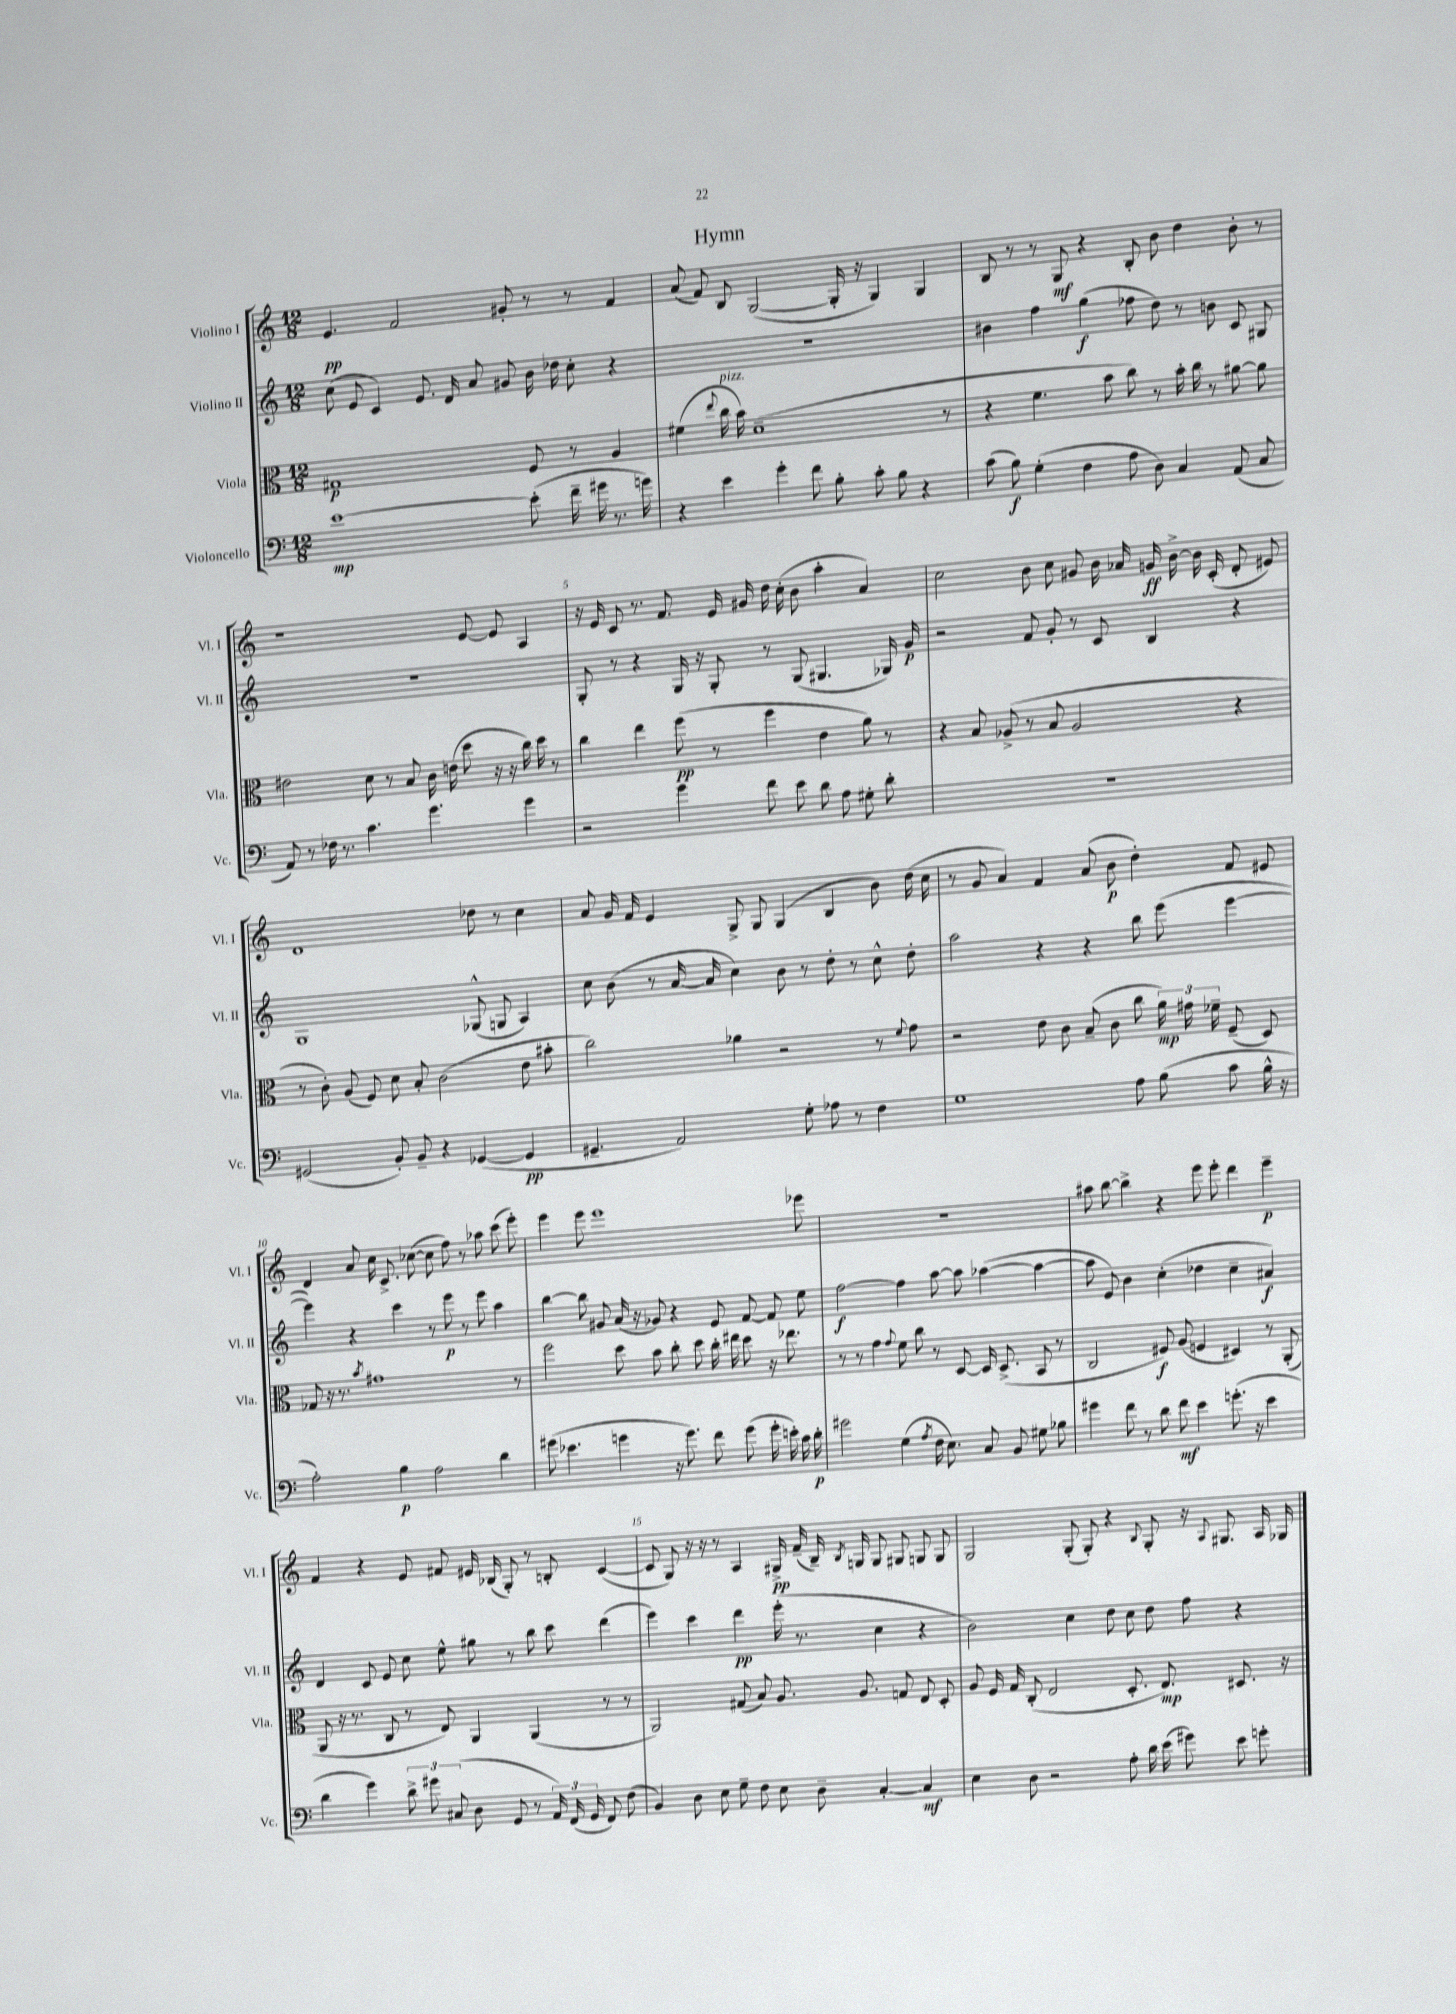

**kern	**dynam	**kern	**dynam	**kern	**dynam	**kern	**dynam
*part4	*part4	*part3	*part3	*part2	*part2	*part1	*part1
*staff4	*staff4	*staff3	*staff3	*staff2	*staff2	*staff1	*staff1
*I"Violoncello	*	*I"Viola	*	*I"Violino II	*	*I"Violino I	*
*I'Vc.	*	*I'Vla.	*	*I'Vl. II	*	*I'Vl. I	*
*clefF4	*	*clefC3	*	*clefG2	*	*clefG2	*
*k[]	*	*k[]	*	*k[]	*	*k[]	*
*M12/8	*	*M12/8	*	*M12/8	*	*M12/8	*
=1	=1	=1	=1	=1	=1	=1	=1
[1e	mp	1G#X	p	(8cc\	.	4.e/	pp
.	.	.	.	8e/	.	.	.
.	.	.	.	4c/)	.	.	.
.	.	.	.	.	.	2f/	.
.	.	.	.	8.e/	.	.	.
.	.	.	.	16d/	.	.	.
.	.	.	.	8a/	.	.	.
.	.	.	.	8g#X/	.	8g#X'/	.
(8e'\]	.	8F/	.	16b\	.	8r	.
.	.	.	.	16dd-X\	.	.	.
16f~\	.	8r	.	8cc'\	.	8r	.
16g#X\	.	.	.	.	.	.	.
8.r	.	4A/	.	4r	.	4f/	.
16gn\)	.	.	.	.	.	.	.
=2	=2	=2	=2	=2	=2	=2	=2
4r	.	(4f#X\	.	1.r	.	(8a/	.
.	.	.	.	.	.	8f/)	.
.	.	8qqee/	.	.	.	.	.
!	!	!LO:TX:a:i:t=pizz.	!	!	!	!	!
4e\	.	16cc\	.	.	.	8B/	.
.	.	16b\)	.	.	.	.	.
.	.	(1d~	.	.	.	([2G/	.
4g'\	.	.	.	.	.	.	.
8f\	.	.	.	.	.	.	.
8B'\	.	.	.	.	.	16G'/]	.
.	.	.	.	.	.	16r	.
8c'\	.	.	.	.	.	4G/)	.
8B\	.	.	.	.	.	.	.
4r	.	.	.	.	.	4G/	.
.	.	8r	.	.	.	.	.
=3	=3	=3	=3	=3	=3	=3	=3
(8c\	.	4r	.	4b#X\	.	8B/	.
8B\)	f	.	.	.	.	8r	.
(4G'\	.	4.f\	.	4ff\	.	8r	.
.	.	.	.	.	.	8G/	mf
4F\	.	.	.	(4gg\	f	4r	.
.	.	8b\	.	.	.	.	.
8A\	.	8cc\)	.	8ff-X\	.	8B'/	.
8D\)	.	8r	.	8dd\)	.	8b\	.
4C/	.	16b'\	.	8r	.	4dd\	.
.	.	16cc\	.	.	.	.	.
.	.	8r	.	8bn\	.	.	.
(8AA/	.	[8a#X\	.	8c/	.	8b'\	.
8C/	.	8a#\]	.	8G#X/	.	8r	.
!!LO:LB:g=z
=4	=4	=4	=4	=4	=4	=4	=4
8AA/)	.	2e#X\	.	1.r	.	1r	.
8r	.	.	.	.	.	.	.
16F-X\	.	.	.	.	.	.	.
8.r	.	.	.	.	.	.	.
4.c\	.	8d\	.	.	.	.	.
.	.	8r	.	.	.	.	.
.	.	8B/	.	.	.	.	.
4.g\	.	16c\	.	.	.	.	.
.	.	(16en\	.	.	.	.	.
.	.	8dd\	.	.	.	[8e/	.
.	.	16r	.	.	.	8e/]	.
.	.	16r	.	.	.	.	.
4g\	.	16cc\)	.	.	.	4A/	.
.	.	16dd\	.	.	.	.	.
.	.	8r	.	.	.	.	.
=5	=5	=5	=5	=5	=5	=5	=5
2r	.	4cc\	.	8G'/	.	16r	.
.	.	.	.	.	.	16e/	.
.	.	.	.	8r	.	8c/	.
.	.	4ee\	.	4r	.	8.r	.
.	.	.	.	.	.	8.f/	.
4g\	.	(8ff\	pp	16G/	.	.	.
.	.	.	.	16r	.	.	.
.	.	8r	.	8G'/	.	16e/	.
.	.	.	.	.	.	16g#X/	.
8f\	.	4ff\	.	8r	.	16dd\	.
.	.	.	.	.	.	(16cc'\	.
8e\	.	.	.	(8G/	.	8b\	.
8d\	.	4e\	.	4.G#X/	.	4aa'\	.
8A\	.	.	.	.	.	.	.
8G#X'\	.	8a\)	.	.	.	4a/)	.
8d'\	.	8r	.	16G-X/)	.	.	.
.	.	.	.	16g/	p	.	.
=6	=6	=6	=6	=6	=6	=6	=6
1.r	.	4r	.	2r	.	2cc\	.
.	.	8B/	.	.	.	.	.
.	.	(8A-X^/	.	.	.	.	.
.	.	8r	.	8f/	.	8b\	.
.	.	8B/	.	8g'/	.	8cc\	.
.	.	2A-/	.	8r	.	8g#X/	.
.	.	.	.	8c/	.	16b\	.
.	.	.	.	.	.	16a-X/	.
.	.	.	.	4B/	.	16gn/	ff
.	.	.	.	.	.	[16b^\	.
.	.	.	.	.	.	16b\]	.
.	.	.	.	.	.	(16c'/	.
.	.	4r	.	4r	.	8d'/	.
.	.	.	.	.	.	8e#X/)	.
!!LO:LB:g=z
=7	=7	=7	=7	=7	=7	=7	=7
(2GG#X/	.	8r	.	1G	.	1d	.
.	.	8c'\)	.	.	.	.	.
.	.	(8A/	.	.	.	.	.
.	.	8F/)	.	.	.	.	.
8BB'/)	.	8d\	.	.	.	.	.
8BB~/	.	8B'/	.	.	.	.	.
4r	.	(2c\	.	.	.	.	.
([4GG-X/	.	.	.	(8G-X^^/	.	8dd-X\	.
.	.	.	.	8Gn/	.	8r	.
4GG-/]	pp	8e\	.	4A/)	.	4cc\	.
.	.	8b#X'\	.	.	.	.	.
=8	=8	=8	=8	=8	=8	=8	=8
4.GG#X~/	.	2cc\)	.	8cc\	.	8a/	.
.	.	.	.	(8b\	.	16g/	.
.	.	.	.	.	.	16f/	.
.	.	.	.	8r	.	4e/	.
2AA/)	.	.	.	[16a/	.	.	.
.	.	.	.	16a/]	.	.	.
.	.	4a-X\	.	4cc\)	.	8G^/	.
.	.	.	.	.	.	8G/	.
.	.	2r	.	8b\	.	(4G/	.
8G'\	.	.	.	8r	.	.	.
8A-X\	.	.	.	8dd'\	.	4B/	.
8r	.	.	.	8r	.	.	.
4F\	.	8r	.	8cc^^\	.	8b\)	.
.	.	8qqf/	.	.	.	.	.
.	.	8g\	.	8dd'\	.	(16dd\	.
.	.	.	.	.	.	16cc\	.
=9	=9	=9	=9	=9	=9	=9	=9
1G	.	2r	.	2aa\	.	8r	.
.	.	.	.	.	.	8g/	.
.	.	.	.	.	.	4a/)	.
.	.	8e\	.	4r	.	4f/	.
.	.	8c\	.	.	.	.	.
.	.	(8B~/	.	4r	.	(8a/	.
.	.	8c\	.	.	.	8b\	p
8A\	.	8cc\	.	8bb\	.	4dd'\)	.
(8B\	.	24a\)	mp	(8eee\	.	.	.
.	.	24g#X\	.	.	.	.	.
.	.	24f-X~\	.	.	.	.	.
8c\	.	(8F~/	.	[4eee\	.	8f/	.
16B^^\	.	8D/)	.	.	.	8e#X/	.
16r	.	.	.	.	.	.	.
!!LO:LB:g=z
=10	=10	=10	=10	=10	=10	=10	=10
2A'\)	.	8G-X/	.	4eee\])	.	4d/	.
.	.	16r	.	.	.	.	.
.	.	8.r	.	.	.	.	.
.	.	.	.	4r	.	8a/	.
.	.	8qb/	.	.	.	.	.
.	.	1g#X	.	.	.	16cc\	.
.	.	.	.	.	.	8.c^/	.
4B\	p	.	.	4ccc\	.	.	.
.	.	.	.	.	.	([8cc-X\	.
2A\	.	.	.	8r	.	8cc-\]	.
.	.	.	.	8eee\	p	8ff\)	.
.	.	.	.	8r	.	8r	.
.	.	.	.	8eee\	.	8aa-X\	.
4d\	.	.	.	4aa\	.	(8ccc\	.
.	.	8r	.	.	.	8eee'\)	.
=11	=11	=11	=11	=11	=11	=11	=11
(8g#X\	.	2ff\	.	[4bb\	.	4eee\	.
4.e-X\	.	.	.	.	.	.	.
.	.	.	.	8bb\]	.	8eee\	.
.	.	.	.	8g#X/	.	1eee	.
4gn\	.	8dd\	.	(16a/	.	.	.
.	.	.	.	16r	.	.	.
.	.	8b\	.	8g-X/)	.	.	.
16r	.	8cc'\	.	4r	.	.	.
8.g\)	.	.	.	.	.	.	.
.	.	8dd\	.	.	.	.	.
8f\	.	16cc'\	.	8e/	.	.	.
.	.	16ee#X\	.	.	.	.	.
(8g\	.	8dd\	.	[8f/	.	.	.
16g'\	.	16r	.	8f/]	.	.	.
16en'\)	.	8.ee-X\	.	.	.	.	.
16c\	.	.	.	8ee\	.	8eee-X\	.
16d'\	p	.	.	.	.	.	.
=12	=12	=12	=12	=12	=12	=12	=12
2g#X\	.	8r	.	[2ff\	f	1.r	.
.	.	8r	.	.	.	.	.
.	.	4g\	.	.	.	.	.
.	.	8qqg/	.	.	.	.	.
(4G\	.	8f\	.	4ff\]	.	.	.
.	.	8cc\	.	.	.	.	.
8qA/	.	.	.	.	.	.	.
16F\	.	8r	.	[8aa\	.	.	.
8.E\)	.	.	.	.	.	.	.
.	.	[8D/	.	8aa\]	.	.	.
8C/	.	16D/]	.	([4aa-X\	.	.	.
.	.	(8.D^/	.	.	.	.	.
8BB/	.	.	.	.	.	.	.
8G#X\	.	8BB/	.	4aa-\_	.	.	.
8B-X\	.	8r	.	.	.	.	.
=13	=13	=13	=13	=13	=13	=13	=13
4g#X\	.	2C/	.	8aa-\]	.	8aa#X\	.
.	.	.	.	8e/)	.	[8bb\	.
8f\	.	.	.	4b\	.	4bb^\]	.
8r	.	.	.	.	.	.	.
8d\	.	8F#X/)	f	(4cc'\	.	4r	.
8f\	mf	(8A/	.	.	.	.	.
4e\	.	4Fn/	.	4dd-X\	.	8eee\	.
.	.	.	.	.	.	8eee'\	.
(8.gn'\	.	4D#X/)	.	4cc~\	.	4ddd\	.
16r	.	.	.	.	.	.	.
4e\	.	8r	.	4a#X/)	f	4eee~\	p
.	.	(8AA'/	.	.	.	.	.
!!LO:LB:g=z
=14	=14	=14	=14	=14	=14	=14	=14
4d\	.	8AA/	.	4d/	.	4f/	.
.	.	16r	.	.	.	.	.
.	.	8.r	.	.	.	.	.
4g\)	.	.	.	8c/	.	4r	.
.	.	8C/	.	8e/	.	.	.
12d^\	.	8r	.	8cc\	.	8e/	.
12g#X\	.	.	.	.	.	.	.
.	.	8E/)	.	8ee^^\	.	8f#X/	.
(12C#X/	.	.	.	.	.	.	.
8D\	.	4AA/	.	8gg#X\	.	16e#X/	.
.	.	.	.	.	.	(16B-X/	.
8GG/	.	.	.	8r	.	8G'/)	.
8r	.	(4AA/	.	8bb\	.	8r	.
24AA/)	.	.	.	8ccc\	.	8Bn'/	.
(24FF/	.	.	.	.	.	.	.
24GG/	.	.	.	.	.	.	.
8FF/)	.	8r	.	(4ddd\	.	([4c/	.
(8F\	.	8r	.	.	.	.	.
=15	=15	=15	=15	=15	=15	=15	=15
4BB/)	.	2AA/)	.	4eee\)	.	8c/]	.
.	.	.	.	.	.	8G/)	.
8D\	.	.	.	4ccc\	.	16r	.
.	.	.	.	.	.	16r	.
8E\	.	.	.	.	.	8r	.
8G~\	.	(8G#X/	.	4ddd\	pp	4A/	.
8F\	.	8B/)	.	.	.	.	.
8E\	.	8.A/	.	(16eee'\	.	16G#X^/	pp
.	.	.	.	8.r	.	(16f~/	.
8D~\	.	.	.	.	.	16B~/)	.
.	.	.	.	.	.	8qB/	.
.	.	8.A/	.	.	.	16Gn/	.
[4C'/	.	.	.	4cc\	.	8G/	.
.	.	8Gn/	.	.	.	8G#X/	.
4C/]	mf	8E/	.	4r	.	8Gn/	.
.	.	8D'/	.	.	.	8G/	.
=16	=16	=16	=16	=16	=16	=16	=16
4E\	.	8A/	.	2b\)	.	2G/	.
.	.	16F/	.	.	.	.	.
.	.	16G/	.	.	.	.	.
8D\	.	(8C'/	.	.	.	.	.
2r	.	2E/	.	.	.	.	.
.	.	.	.	4cc\	.	(8G'/	.
.	.	.	.	.	.	8G'/)	.
.	.	.	.	8dd\	.	4r	.
8A'\	.	8.D'/	.	8cc\	.	.	.
.	.	.	.	.	.	8qqB/	.
16d\	.	.	.	8dd\	.	8G'/	.
(16e\	.	8.E/)	mp	.	.	.	.
8g#X\)	.	.	.	8ff\	.	16r	.
.	.	.	.	.	.	8qqA/	.
.	.	.	.	.	.	8.G#X/	.
8e\	.	8.D#X/	.	4r	.	.	.
8gn'\	.	.	.	.	.	16A/	.
.	.	16r	.	.	.	16G-X/	.
==	==	==	==	==	==	==	==
*-	*-	*-	*-	*-	*-	*-	*-
